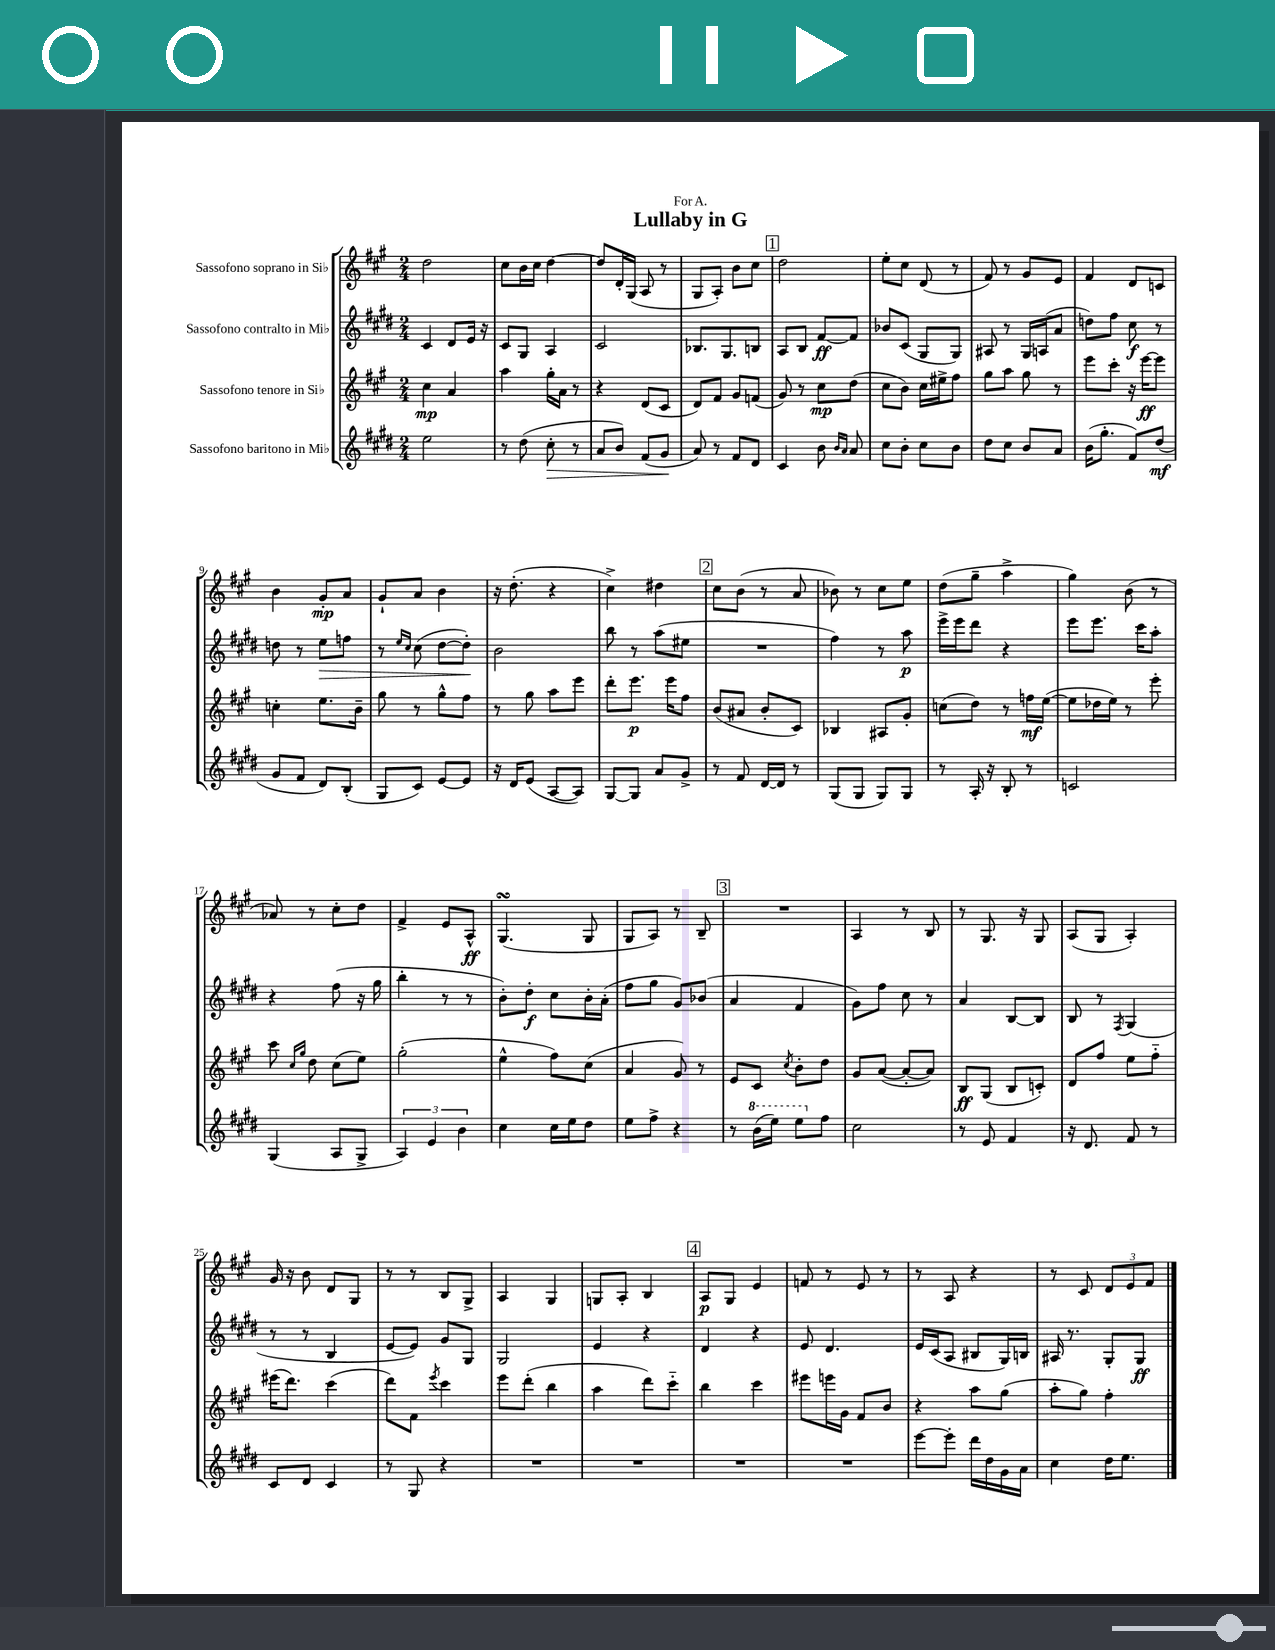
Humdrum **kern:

**kern	**kern	**kern	**kern
*staff4	*staff3	*staff2	*staff1
*clefG2	*clefG2	*clefG2	*clefG2
*k[f#c#g#d#]	*k[f#c#g#]	*k[f#c#g#d#]	*k[f#c#g#]
*M2/4	*M2/4	*M2/4	*M2/4
2ee	4cc#	4c#	2dd
.	4a	8d#	.
.	.	16e	.
.	.	16r	.
=	=	=	=
8r	4aa	8c#	8cc#
(8dd#	.	8G#	16b
.	.	.	16cc#
8cc#'	16gg#'	4A	[4dd
.	16a	.	.
8r	8r	.	.
=	=	=	=
8a	4r	2c#	8dd]
8b)	.	.	16d'
.	.	.	(16G#
(8f#	(8d	.	8A
8g#	8c#	.	8r
=	=	=	=
8a)	8d)	8.B-	8G#
8r	8f#	.	8A')
.	.	8.G#	.
8f#	8g#	.	8b
8d#	(8f	8B	8cc#
=	=	=	=
4c#	8g#)	8A	2dd
.	8r	8B	.
8b	8cc#	[8f#	.
16qqb	.	.	.
16qqa	.	.	.
8a	(8dd	8f#]	.
=	=	=	=
8cc#	8cc#	8b-	8ee'
8b'	8b)	(8c#	8cc#
8cc#	16cc#	8G#	(8d
.	16ee#^	.	.
8b	8ff#	8G#)	8r
=	=	=	=
8dd#	8gg#	8A#	8f#)
8cc#	8aa	8r	8r
8b	8gg#	16G#	8g#
.	.	(16A	.
8a	8r	8a	8e
=	=	=	=
(16b	8eee	8dd)	4f#
8.gg#'	.	.	.
.	8ccc#'	8ff#	.
8f#)	16r	8cc#	8d
.	[16eee	.	.
(8dd#	8eee]	8r	8c
=	=	=	=
8g#	4cc'	8dd	4b
8f#	.	8r	.
8d#)	8.ee	8ee	8g#'
(8B'	.	8ff	8a
.	16b~	.	.
=	=	=	=
8G#	8gg#	8r	8g#`
.	.	16qqee	.
.	.	16qqcc#	.
8c#)	8r	(8cc#	8a
[8e	8gg#^^	[8dd#	4b
8e]	8ff#	8dd#'])	.
=	=	=	=
16r	8r	2b	16r
16d#	.	.	(8.dd'
(8e	8gg#	.	.
[8A	8aa	.	4r
8A])	8eee	.	.
=	=	=	=
[8G#	8ddd'	8bb	4cc#^)
8G#]	8.eee	8r	.
8a	.	(8aa	4dd#
.	16eee	.	.
8g#^	8ff#	8ee#	.
=	=	=	=
8r	(8b	2r	8cc#
8f#	8a#	.	(8b
[16d#	8b'	.	8r
16d#]	.	.	.
8r	8c#)	.	8a
=	=	=	=
(8G#	4B-	4ff#)	8b-)
8G#	.	.	8r
8G#)	8A#	8r	8cc#
8G#	8g#'	8aa	8ee
=	=	=	=
8r	(8cc	16eee^	(8dd
.	.	16eee	.
16A'	8dd)	8ddd#	8gg#~
16r	.	.	.
8B'	8r	4r	4aa^
8r	16ff	.	.
.	([16ee	.	.
=	=	=	=
2c	8ee]	8eee	4gg#)
.	16dd-	8.eee	.
.	16ee)	.	.
.	8r	.	(8b
.	.	16ccc#	.
.	8eee'	8aa'	8r
=	=	=	=
(4G#	8ccc#	4r	8a-)
.	16qqcc#	.	.
.	16qqgg#	.	.
.	8dd	.	8r
8A	(8cc#	(8ff#	8cc#'
8G#^	8ee)	16r	8dd
.	.	16gg#	.
=	=	=	=
6A)	(2gg#'	4bb'	4f#^
6e	.	.	.
.	.	8r	8e
6b	.	.	.
.	.	8r	8A^^
=	=	=	=
4cc#	4ee^^	8b')	(4.G#
.	.	8dd#'	.
16cc#	8ff#)	8cc#	.
16ee	.	.	.
8dd#	(8cc#	16b'	8G#
.	.	(16a'	.
=	=	=	=
8ee	4a	8ff#	8G#
8ff#^	.	8gg#	8A)
4r	8g#)	8g#)	8r
.	8r	(8b-	8B~
=	=	=	=
8r	8e	4a	2r
(16bb	8c#	.	.
16eee)	.	.	.
.	8qcc#	.	.
8eee	8b'	4f#	.
8ff#	8dd	.	.
=	=	=	=
2cc#	8g#	8g#)	4A
.	([8a	8ff#	.
.	8a'_	8cc#	8r
.	8a])	8r	8B
=	=	=	=
8r	8B	4a	8r
8e	(8G#	.	8.G#
4f#	8B	[8B	.
.	.	.	16r
.	8c')	8B]	8G#
=	=	=	=
16r	8d	8B	(8A
8.d#	.	.	.
.	8ff#	8r	8G#
.	.	8qF#	.
8f#	8ee	(4G#	4A')
8r	8ff#'~	.	.
=	=	=	=
8c#	(16eee#	8r	16g#
.	8.ddd)	.	16r
8d#	.	8r	8b
4c#	(4ccc#	4B	8d
.	.	.	8G#
=	=	=	=
8r	8ddd)	[8e	8r
8G#	8f#	8e])	8r
.	8qeee	.	.
4r	4ccc#	8g#	8B
.	.	8G#	8G#^
=	=	=	=
2r	8eee	2G#	4A
.	(8ddd'	.	.
.	4bb	.	4G#
=	=	=	=
2r	4aa	4e	8G
.	.	.	8A'
.	8ddd)	4r	4B
.	8ccc#'~	.	.
=	=	=	=
2r	4bb	4d#	8A
.	.	.	8G#
.	4ccc#	4r	4e
=	=	=	=
2r	8eee#	8e	8f
.	16eee	4.d#	8r
.	16g#	.	.
.	8f#	.	8e
.	8b	.	8r
=	=	=	=
[8eee	4r	16e	8r
.	.	(16c#	.
8eee']	.	8A	8A
16ddd#	8aa	8B#	4r
16dd#	.	.	.
16g#	(8gg#	16G#)	.
16a	.	16B	.
=	=	=	=
4cc#	8aa'	16A#	8r
.	.	8.r	.
.	8gg#)	.	8c#
16dd#	4ff#'	8G#'	12d
8.ee	.	.	.
.	.	.	12e
.	.	8G#	.
.	.	.	12f#
==	==	==	==
*-	*-	*-	*-
